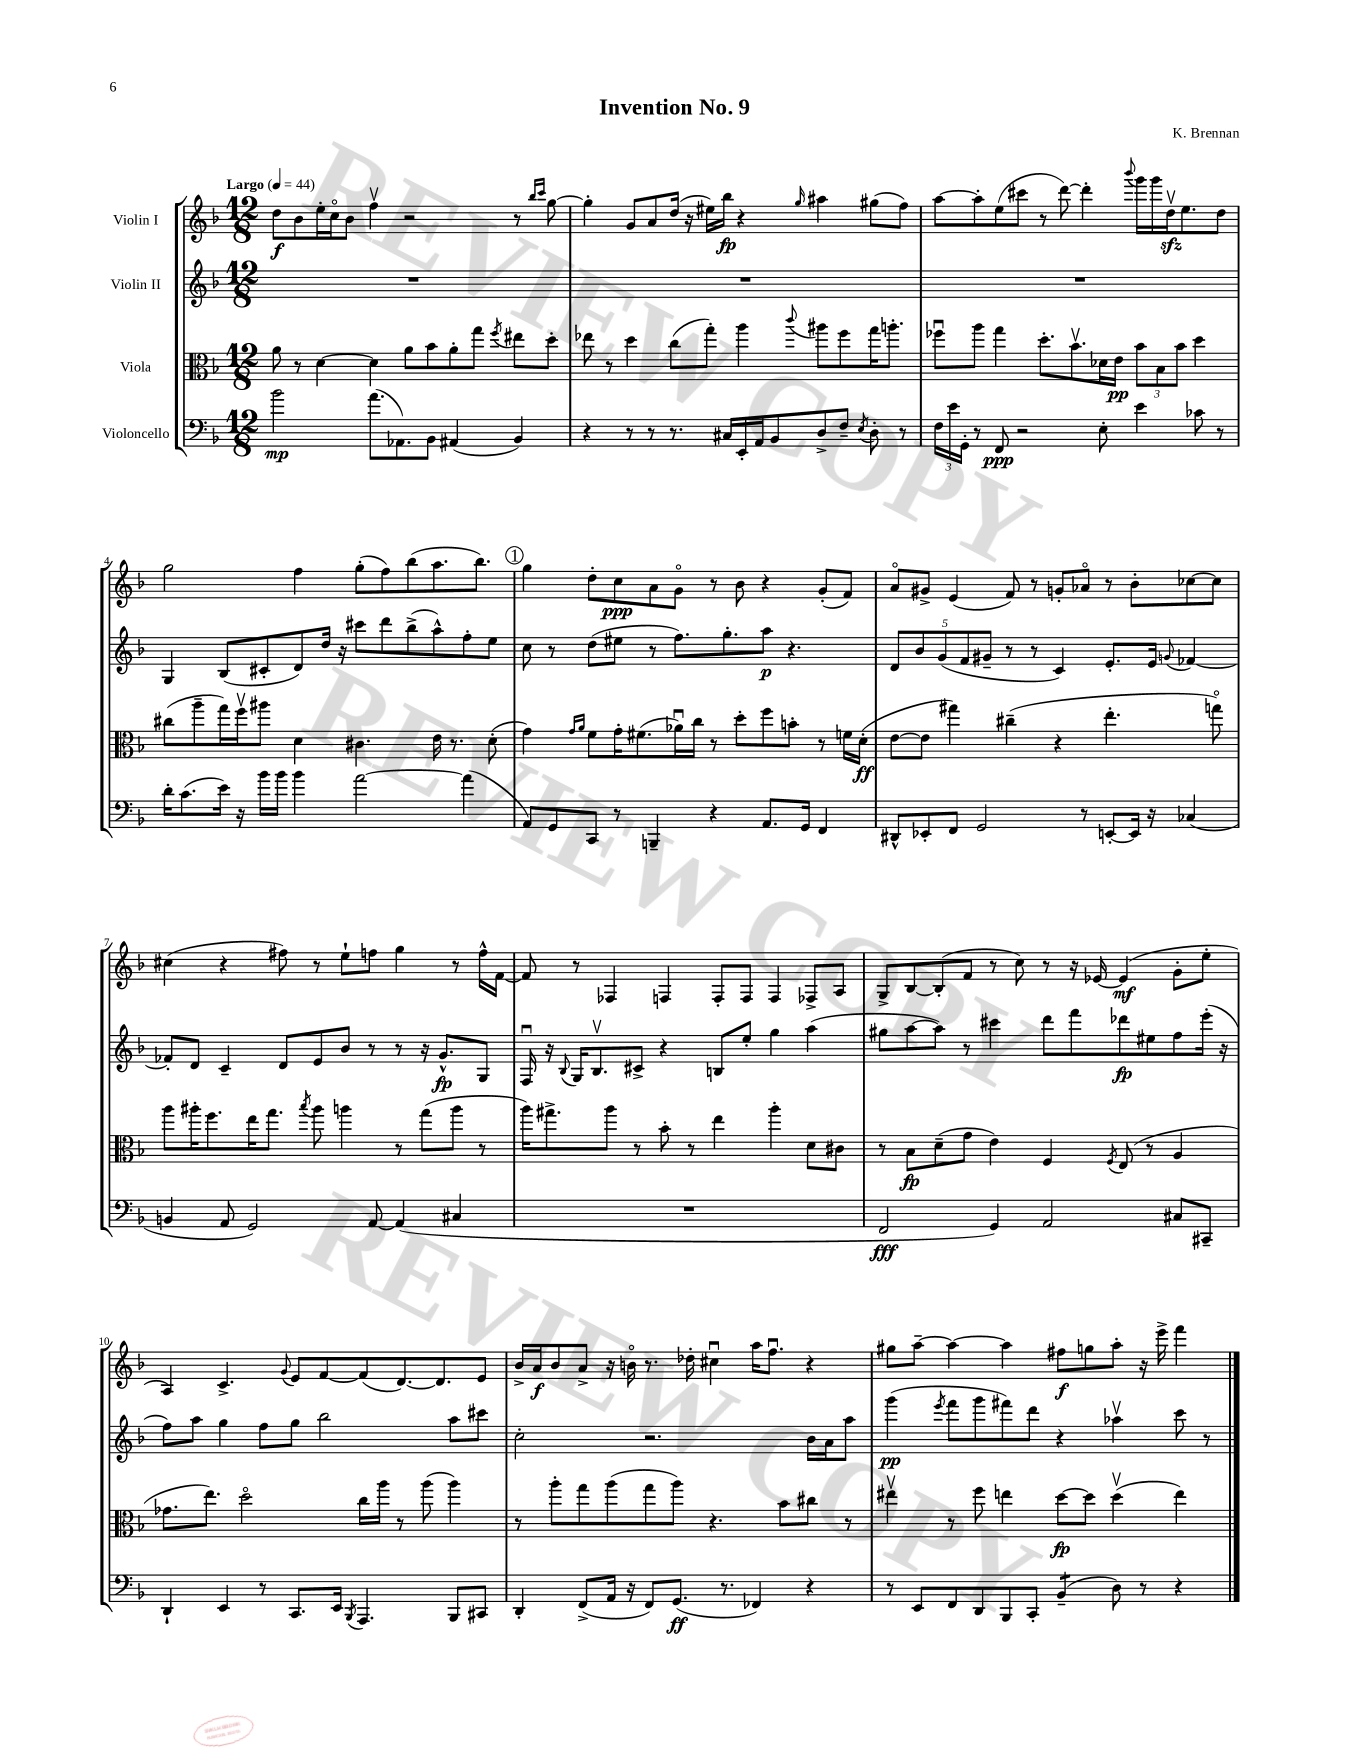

**kern	**kern	**kern	**kern
*staff4	*staff3	*staff2	*staff1
*clefF4	*clefC3	*clefG2	*clefG2
*k[b-]	*k[b-]	*k[b-]	*k[b-]
*M12/8	*M12/8	*M12/8	*M12/8
*MM44	*MM44	*MM44	*MM44
2b-	8a	1.r	8dd
.	8r	.	8b-
.	[4d	.	16ee'
.	.	.	16cco
.	.	.	8b-
(8.a	4d]	.	4ffv
8.AA-)	.	.	.
.	8a	.	2r
8BB-	8b-	.	.
(4AA#	8a'	.	.
.	8gg	.	.
.	8qff	.	.
4BB-)	8ee#	.	8r
.	.	.	16qqbb-
.	.	.	16qqccc
.	8dd'	.	[8gg
=	=	=	=
4r	8ee-	1.r	4gg']
.	8r	.	.
8r	4dd	.	8g
8r	.	.	8a
8.r	(8cc	.	(16dd
.	.	.	16r
.	8gg')	.	16ee#)
16C#	.	.	16bb-
16EE'	4aa	.	4r
16AA	.	.	.
8BB-	.	.	.
.	8qqccc	.	16qqgg
8D^	8aa#	.	4aa#
8F~	8ff	.	.
8qE	.	.	.
8D'	16gg	.	(8gg#
.	8.aa'	.	.
8r	.	.	8ff)
=	=	=	=
24F	8ff-u	1.r	[8aa
24e	.	.	.
24GG'	.	.	.
8r	8aa	.	8aa']
8FF	4gg	.	(8ee
2r	.	.	8ccc#
.	8.dd'	.	8r
.	.	.	[8ddd)
.	8.b-v	.	.
.	.	.	4ddd']
8E'	16d-	.	.
.	16e	.	.
.	.	.	8qqbbb-
4e	12b-	.	16ggg
.	.	.	16ggg
.	12B-	.	.
.	.	.	16ddv
.	12b-	.	.
.	.	.	8.ee
8c-	4dd	.	.
8r	.	.	8dd
=	=	=	=
16d'	(8cc#	4G	2gg
(8.c	.	.	.
.	8aa~	.	.
16e)	16gg)	(8B-	.
16r	16ffv	.	.
16b-	8aa#	8c#'	.
16b-	.	.	.
4b-	4d	8d)	4ff
.	.	16dd	.
.	.	16r	.
[2a	4.c#	8ccc#	(8gg'
.	.	8ddd	8ff)
.	.	(8bb-^	(8bb-
.	16e	8aa^^)	8.aa
.	8.r	.	.
(4a]	.	8ff'	.
.	.	.	8.bb-)
.	(8d'	8ee	.
=	=	=	=
8AA)	4g)	8cc	4gg
8GG	.	8r	.
.	16qqg	.	.
.	16qqa	.	.
8CC	8f	(8dd	8dd'
8r	16g'	8ee#	8cc
.	(8.f#	.	.
4BBB~	.	8r	8a
.	16a-u)	8.ff)	8go
.	16cc	.	.
4r	8r	.	8r
.	.	8.gg'	.
.	8dd'	.	8b-
8.AA	8ff	8aa	4r
.	8b'	4.r	.
16GG	.	.	.
4FF	8r	.	(8g'
.	16f	.	8f)
.	(16d'	.	.
=	=	=	=
8DD#^^	[8e	10d	8ao
.	.	10b-	.
8EE-'	8e]	.	8g#^
.	.	(10g	.
8FF	4gg#)	.	(4e
.	.	10f	.
2GG	.	.	.
.	.	10g#~	.
.	(4cc#~	8r	8f)
.	.	8r	8r
.	4r	4c)	8g'
8r	.	.	8a-o
[8EE'	4.ee'	8.e'	8r
16EE]	.	.	8b-'
16r	.	16e	.
.	.	8qqg	.
(4C-	.	[4f-	[8cc-
.	8ggo)	.	8cc-]
=	=	=	=
4BB	8aa	8f-']	(4cc#
.	16aa#'	8d	.
.	8.ff	.	.
8AA	.	4c~	4r
2GG)	16ee	.	.
.	8.gg	.	.
.	.	8d	8ff#)
.	8qbb-	.	.
.	8aa#	8e	8r
.	4aa	8b-	8ee`
[8AA	.	8r	8ff
(4AA]	8r	8r	4gg
.	(8gg	16r	.
.	.	8.g^^	.
4C#	8aa	.	8r
.	8r	8G	16ff^^
.	.	.	[16f
=	=	=	=
1.r	16aa)	16Fu	8f]
.	8.gg#^	16r	.
.	.	8qqB-	.
.	.	16G	8r
.	.	8.B-v	.
.	8aa	.	4F-
.	8r	8c#^	.
.	8b-'	4r	4F
.	8r	.	.
.	4ee	8B	8F'
.	.	8ee'	8F
.	4aa'	4gg	4F
.	8d	(4aa	8F-^
.	8c#	.	8A
=	=	=	=
2FF	8r	8gg#	8G^
.	8B-	[8aa	[8B-
.	(8d~	8aa])	(8B-']
.	8g	8r	8f
4GG)	4e)	4ccc#	8r
.	.	.	8cc)
2AA	4F	8ddd	8r
.	.	8fff	16r
.	.	.	[16e-
.	8qF	.	.
.	(8E	8ddd-	(4e-]
.	8r	8ee#	.
8C#	4A	8ff	8g'
8CC#~	.	(16eee'	8ee'
.	.	16r	.
=	=	=	=
4DD`	8.g-	8ff)	4A)
.	.	8aa	.
.	8.ee)	.	.
4EE	.	4gg	4.c^
.	2ddo	.	.
8r	.	8ff	.
.	.	.	8qqg
8.CC	.	8gg	8e
.	.	2bb-	[8f
16EE	.	.	.
8qBBB-	.	.	.
4.AAA	16cc	.	(8f]
.	16aa	.	.
.	8r	.	[8.d)
.	(8aa	.	.
.	.	.	8.d]
8BBB-	4aa)	8aa	.
8CC#	.	8ccc#	8e
=	=	=	=
4DD'	8r	2cc'	16b-^
.	.	.	16a
.	8aa'	.	8b-
(8FF^	8gg	.	8a^
16AA	(8aa	.	16r
16r	.	.	16bo
8FF)	8gg	2.r	8.r
(8.GG	8aa)	.	.
.	.	.	16dd-'
.	4.r	.	4cc#u
8.r	.	.	.
4FF-)	.	.	16aa
.	.	.	8.ffu
.	8b-	.	.
4r	8cc#	16b-	4r
.	.	16a	.
.	8r	8aa	.
=	=	=	=
8r	4ee#v	(4ggg	8gg#
8EE	.	.	[8aa~
.	.	8qeee	.
8FF	8r	8fff	4aa_
8DD	8ff	8ggg	.
8BBB-	4ee	8fff#)	4aa]
8CC'	.	8ddd	.
(4BB-~	[8dd	4r	8ff#
.	8dd]	.	8gg
8D)	(4ddv	4aa-v	8aa'
8r	.	.	16r
.	.	.	16eee^
4r	4ee)	8ccc	4fff
.	.	8r	.
==	==	==	==
*-	*-	*-	*-
